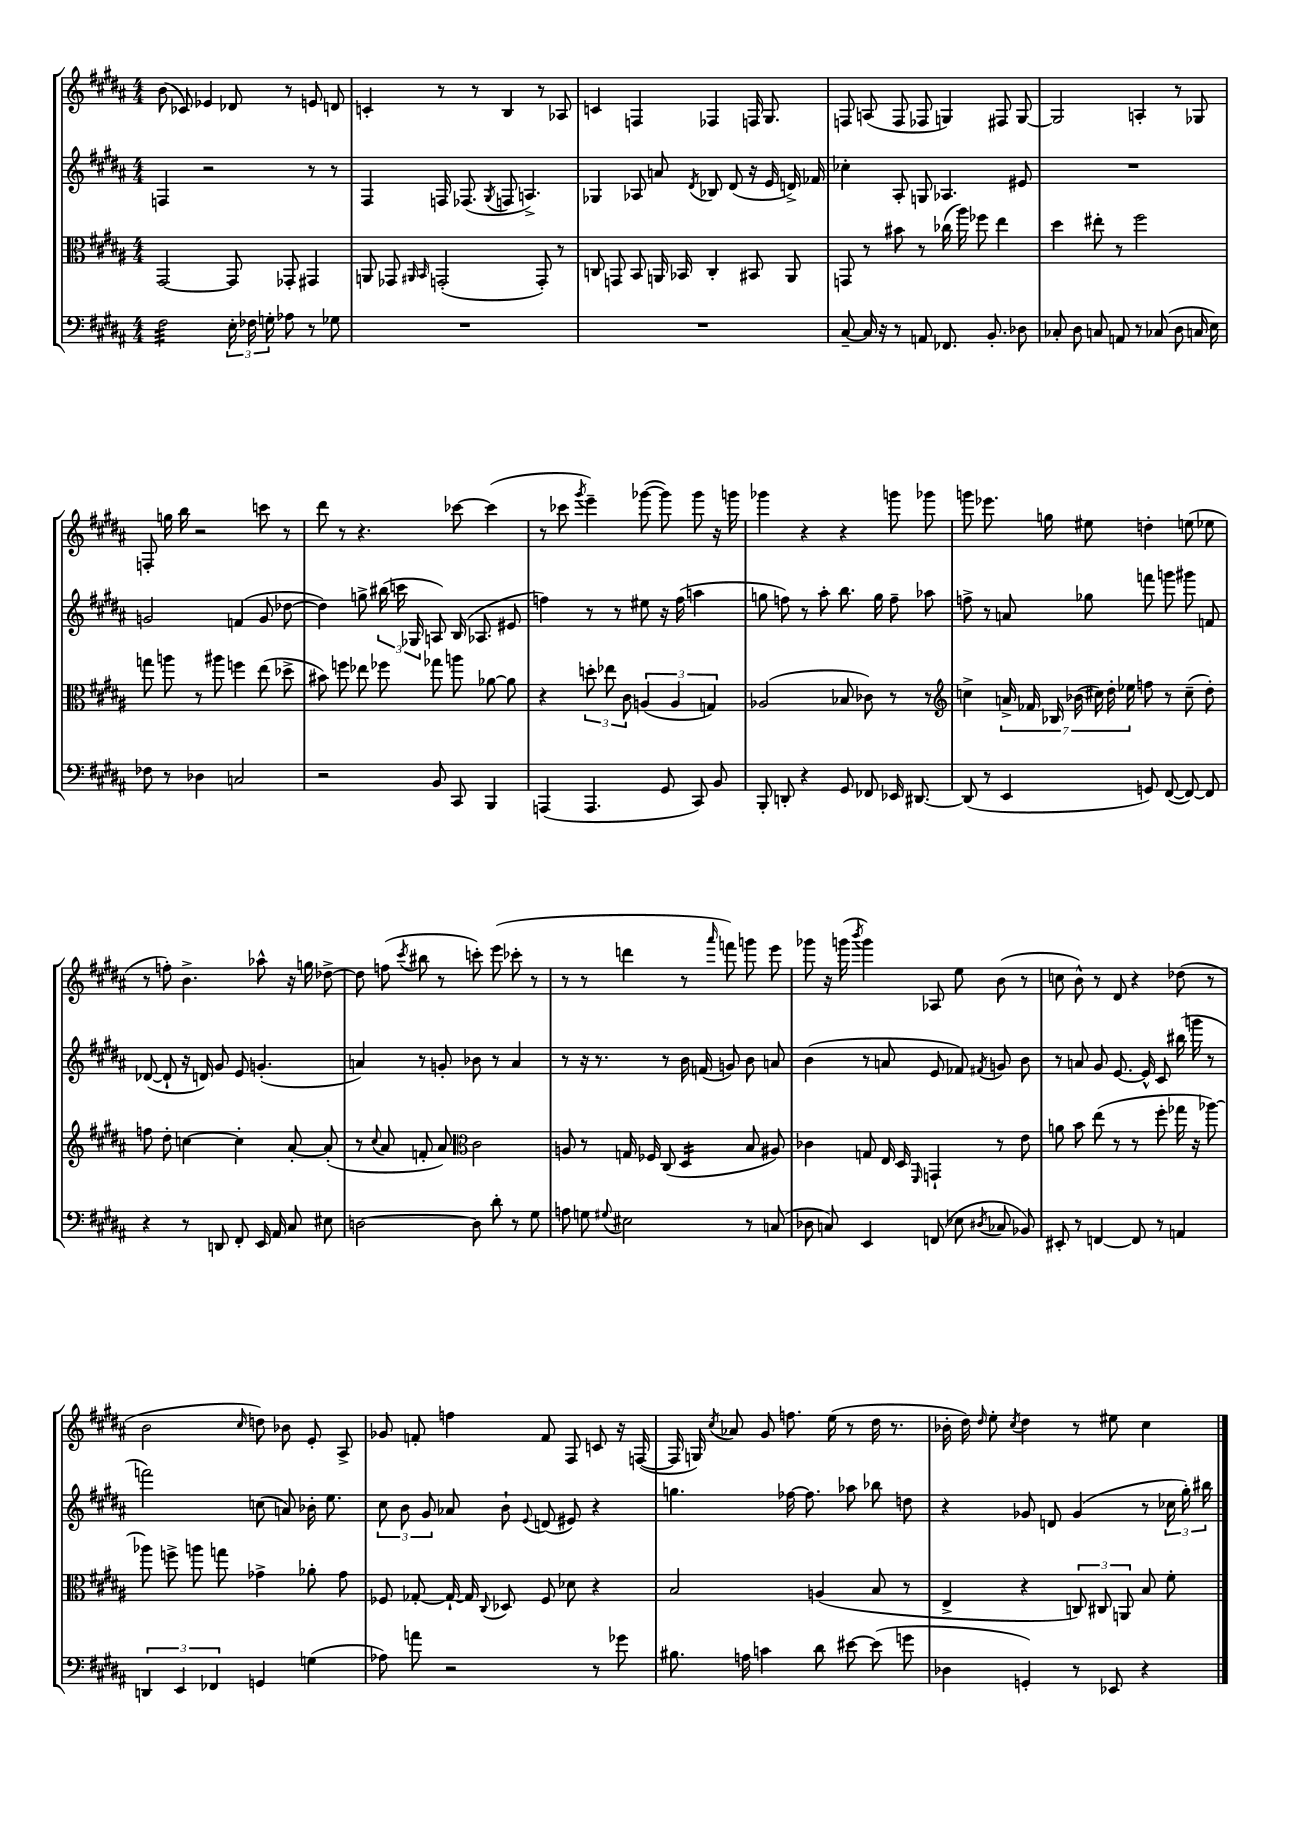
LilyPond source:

<<
\new StaffGroup <<
\new Staff = "s0" {
    \clef treble \key b \major \numericTimeSignature \time 4/4
    \autoBeamOff b'8( ces'8) ees'4 des'8 r8 e'8 d'8 |
    c'4-. r8 r8 b4 r8 aes8 |
    c'4 f4 fes4 f16 gis8. |
    f8 a8( f8 fes8 g4) fis8 g8~ |
    g2 a4-. r8 ges8 |
    f8-. g''16 b''16 r2 c'''8 r8 |
    dis'''8 r8 r4. ces'''8~ ces'''4( |
    r8 ces'''8 \acciaccatura { gis'''8 } e'''4--) ges'''8~( ges'''8) ges'''8 r16 g'''16 |
    ges'''4 r4 r4 g'''8 ges'''8 |
    g'''8 ees'''8. g''16 eis''8 d''4-. e''8( ees''8 |
    r8 f''8-.) b'4.-> aes''8-^ r16 g''16 des''8~-> |
    des''8 f''8( \acciaccatura { cis'''8 } bis''8 r8 c'''8-.) e'''8( ces'''8-. r8 |
    r8 r8 d'''4 r8 \grace { ais'''16 } f'''8) g'''8 e'''8 |
    ges'''8 r16 g'''16( \acciaccatura { b'''8 } g'''4) aes8 e''8 b'8( r8 |
    c''8 b'8-^) r8 dis'8 r4 des''8( r8 |
    b'2 \grace { cis''16 } d''8) bes'8 e'8-. ais8-> |
    ges'8 f'8-. f''4 f'8 fis8 c'8 r16 f16~( |
    f16 g16) \acciaccatura { cis''8 } aes'8 gis'8 f''8. e''16( r8 dis''16 r8. |
    bes'16-. dis''16) \grace { dis''16 } e''8-. \acciaccatura { cis''8 } dis''4 r8 eis''8 cis''4 \bar "|." |
}
\new Staff = "s1" {
    \clef treble \key b \major \numericTimeSignature \time 4/4
    \autoBeamOff f4 r2 r8 r8 |
    fis4 f16 fes8.( \acciaccatura { gis8 } f8 a4.->) |
    ges4 aes8 a'8 \acciaccatura { dis'8 } bes8 dis'8( r16 e'16 d'16->) fes'16 |
    ces''4-. ais8-. g8 aes4. eis'8 |
    R1 |
    g'2 f'4( g'8 des''8~ |
    des''4) g''8-> \tuplet 3/2 { bis''16( c'''16 ges16 } a8) b16( aes8. eis'8 |
    f''4) r8 r8 eis''8 r16 f''16( a''4 |
    g''8 f''8) r8 ais''8-. b''8. g''16 f''8-- aes''8 |
    f''8-> r8 a'8 ges''8 f'''8 g'''8 gis'''8 f'8 |
    des'8~( des'8-! r16 d'16) gis'8 e'8 g'4.-.( |
    a'4) r8 g'8-. bes'8 r8 a'4 |
    r8 r16 r8. r8 b'16 f'16( g'8) b'8 a'8 |
    b'4( r8 a'8 e'8 fes'8) \acciaccatura { fis'8 } g'8 b'8 |
    r8 a'8 gis'8 e'8.~ e'16-^ cis'8 bis''16( g'''16 r8 |
    f'''2) c''8( a'8) bes'16-. e''8. |
    \tuplet 3/2 { cis''8 b'8 gis'8 } aes'8 b'8-! \appoggiatura { e'8 } d'8( eis'8) r4 |
    g''4. fes''16~ fes''8. aes''8 bes''8 d''8 |
    r4 ges'8 d'8 ges'4( r8 \tuplet 3/2 { ces''16 gis''16-.) bis''16 } \bar "|." |
}
\new Staff = "s2" {
    \clef alto \key b \major \numericTimeSignature \time 4/4
    \autoBeamOff gis,2~ gis,8 ges,8-. gis,4 |
    a,8 ges,8 \grace { ais,16 b,16 } g,2-.( g,8-.) r8 |
    c8 g,8 b,8 a,16 bes,16 c4-. bis,8 a,8 |
    g,8 r8 bis'8 r8 ces''16( ais''16) fes''8 e''4 |
    dis''4 eis''8-. r8 fis''2 |
    g''8 a''8 r8 ais''8 f''4 e''8( des''8-> |
    bis'8) f''8 ees''8 fes''8 ges''8 a''8 aes'8~ aes'8 |
    r4 \tuplet 3/2 { d''8-. ees''8 cis'8 } \tuplet 3/2 { a4( a4 g4) } |
    aes2( bes8 ces'8) r8 r8 |
    \clef treble c''4-> \tuplet 7/4 { a'16-> fes'16 bes16 bes'16( cis''16) dis''16-. ees''16 } f''8 r8 cis''8--( dis''8-.) |
    f''8 dis''8-. c''4~ c''4-. ais'8~-. ais'8-.( |
    r8 \appoggiatura { cis''8 } ais'8 f'8-. ais'8) \clef alto cis'2 |
    a8 r8 g16 fes16 cis8( dis4:16 b8 ais8) |
    ces'4 g8 e16 dis16 \grace { fis,16 } g,4-! r8 e'8 |
    a'8 b'8 e''8( r8 r8 fis''8-. ges''16 r16 aes''8~) |
    aes''8 f''8-> a''8 g''8 ges'4-> aes'8-. ges'8 |
    fes8 ges8~-. ges16~-! ges16 \appoggiatura { cis8 } des8 fes8 des'8 r4 |
    b2 a4( b8 r8 |
    e4-> r4 \tuplet 3/2 { c8) cis8 a,8 } b8 fis'8-. \bar "|." |
}
\new Staff = "s3" {
    \clef bass \key b \major \numericTimeSignature \time 4/4
    \autoBeamOff fis2:32 \tuplet 3/2 { e16-. fes16 g16-. } aes8 r8 ges8 |
    R1 |
    R1 |
    cis8~-- cis16 r16 r8 a,8 fes,8. b,8.-. des8 |
    ces8-. dis8 c8 a,8 r8 ces8( dis8 c16 e16) |
    fes8 r8 des4 c2 |
    r2 b,8 cis,8 b,,4 |
    a,,4( a,,4. gis,8 cis,8) b,8 |
    b,,8-. d,8-. r4 gis,8 fes,8 ees,16 dis,8.~ |
    dis,8( r8 e,4 g,8) fis,8~( fis,8~) fis,8 |
    r4 r8 d,8 fis,8-. e,16 ais,16 cis8 eis8 |
    d2~ d8 dis'8-. r8 gis8 |
    a8 g8 \appoggiatura { gis8 } eis2 r8 c8( |
    des8 c8) e,4 f,8( ees8 \acciaccatura { dis8 } ces8 bes,8) |
    eis,8-. r8 f,4~ f,8 r8 a,4 |
    \tuplet 3/2 { d,4 e,4 fes,4 } g,4 g4( |
    aes8) a'8 r2 r8 ges'8 |
    bis8. a16 c'4 dis'8 eis'8~ eis'8( g'8 |
    des4 g,4-.) r8 ees,8 r4 \bar "|." |
}
>>
>>
\layout { \context { \Score \remove "Bar_number_engraver" } }
